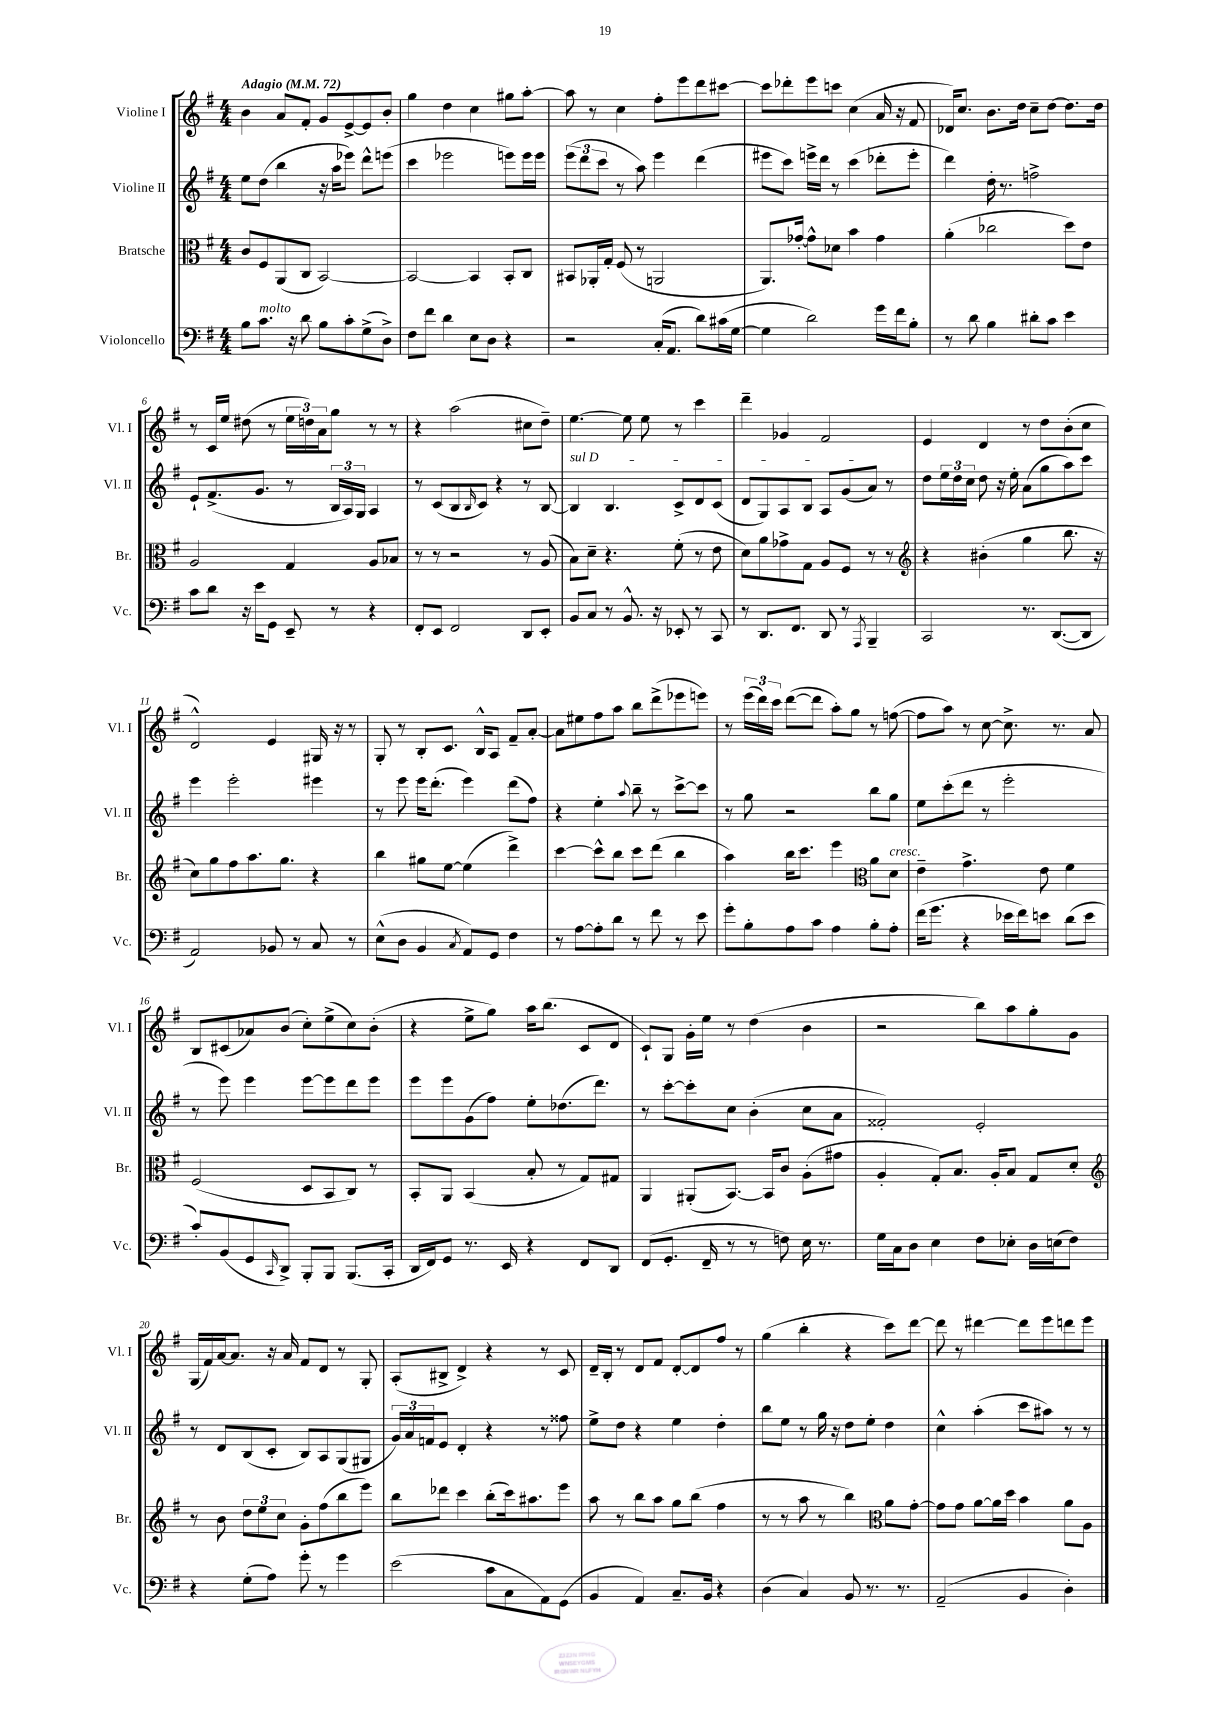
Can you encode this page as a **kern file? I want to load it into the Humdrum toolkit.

**kern	**kern	**kern	**kern
*staff4	*staff3	*staff2	*staff1
*clefF4	*clefC3	*clefG2	*clefG2
*k[f#]	*k[f#]	*k[f#]	*k[f#]
*M4/4	*M4/4	*M4/4	*M4/4
*MM72	*MM72	*MM72	*MM72
8B	8c	8ee	4b
8.c	8F#	(8dd	.
.	(8AA	4bb	8a
16r	.	.	.
8d	8C	.	8f#'
8B	[2BB)	16r	8g
.	.	16aa	.
8c'	.	8eee-)	[8e^
(8G^	.	8ddd^^	8e]
8D^)	.	(8eee	8b'
=	=	=	=
8F#	2BB_	4ccc	4gg
8f#	.	.	.
4d	.	2eee-	4dd
8E	4BB]	.	4cc
8D	.	.	.
4r	8BB'	8eee)	8gg#
.	8C	16eee	[8aa'
.	.	16eee	.
=	=	=	=
2r	8BB#	(12eee	8aa]
.	.	12ddd	.
.	16AA-'	.	8r
.	.	12ccc	.
.	16G'	.	.
.	(8F#	8r	4cc
.	8r	8aa)	.
(16C'	2AA	4eee	8ff#'
8.AA	.	.	.
.	.	.	8eee
8d)	.	(4ddd	8ddd
(16c#	.	.	[8ccc#
[16G	.	.	.
=	=	=	=
4G]	8.AA)	8eee#	8ccc#]
.	.	8ccc)	8ddd-'
.	[16g-'	.	.
2d)	8g-^^]	16eee^	8eee
.	.	16ddd	.
.	8d-	8r	8ccc
.	4b	(4ccc	(4cc
16g	4g-	8ddd-'	16a
16f#	.	.	16r
8B'	.	8eee'	8f#
=	=	=	=
8r	(4a'	4ddd)	16d-)
.	.	.	8.cc
8d	.	.	.
4B	2cc-	16dd'	8.b
.	.	8.r	.
.	.	.	16dd
8d#'	.	2ff^	8cc~
8c	.	.	[8dd
4e	8dd)	.	8.dd]
.	8e	.	.
.	.	.	16dd
=	=	=	=
8c	2A	8e`	8r
8d	.	(8.f#^	16c
.	.	.	16ee
16r	.	.	(8dd#
16e	.	8.g	.
8GG	.	.	8r
8EE~	4G	8r	24ee
.	.	.	24dd)
.	.	.	24a
8r	.	24B	8gg
.	.	24A)	.
.	.	24G	.
4r	8A	4A	8r
.	8B-	.	8r
=	=	=	=
8FF#'	8r	8r	4r
8EE	8r	(8c	.
2FF#	2r	8B	(2aa
.	.	16qqB	.
.	.	8c)	.
.	.	4r	.
8DD	8r	8r	8cc#
8EE'	(8A	[8B	8dd~)
=	=	=	=
8BB	8B)	4B]	[4.ee
8C	8d~	.	.
8r	4.r	4.B	.
8.BB^^	.	.	8ee]
.	.	.	8ee
16r	.	.	.
8EE-'	(8f#'	8c^	8r
8r	8r	8d	4ccc
8CC	8e	(8c	.
=	=	=	=
8r	8d)	8d	4ddd~
8.DD	8a	8G)	.
.	8g-^	8A	4g-
8.FF#	.	.	.
.	8G	8B	.
8DD	8A	8A	2f#
8r	8F#	(8g	.
8qAAA	.	.	.
4BBB~	8r	8a)	.
.	8r	8r	.
=	=	=	=
*	*clefG2	*	*
2CC	4r	8dd	4e
.	.	24ee	.
.	.	24dd	.
.	.	24cc	.
.	(4b#'	8dd	4d
.	.	16r	.
.	.	16ee'	.
8.r	4gg	(8a	8r
.	.	8gg	8dd
([8.DD	.	.	.
.	8.bb	8aa)	(8b'
8DD]	.	8ccc	8cc
.	16r	.	.
=	=	=	=
2AA)	8cc)	4eee	2d^^)
.	8gg	.	.
.	8ff#	2eee'	.
.	8.aa	.	.
8BB-	.	.	4e
.	8.gg	.	.
8r	.	.	.
8C	4r	4eee#	16G#
.	.	.	16r
8r	.	.	8r
=	=	=	=
(8E^^	4bb	8r	8G'
8D	.	8eee	8r
4BB	8gg#	16eee	8B'
.	.	(8.ddd'	.
.	[8ee	.	8.c
8qC	.	.	.
8AA)	(4ee]	4eee)	.
.	.	.	16B^^
8GG	.	.	8A
4F#	4ddd^)	(8ddd	8f#~
.	.	8ff#)	[8a'
=	=	=	=
8r	[4ccc	4r	8a]
[8A	.	.	8ee#
8A']	8ccc^^]	4ee'	8ff#
8d	8bb	.	8aa
.	.	8qqaa	.
8r	8ccc	8bb~	8bb
8f#	(8ddd	8r	(8ddd^
8r	4bb	[8ccc^	8eee-
8e	.	8ccc]	8eee)
=	=	=	=
8g'	4aa)	8r	8r
8B'	.	8gg	(24eee
.	.	.	24ddd)
.	.	.	24ccc
8A	16bb	2r	([8ddd
.	8.ccc	.	.
8c	.	.	8ddd]
4A	4eee	.	8aa')
.	.	.	8gg
*	*clefC3	*	*
8B'	8a	8bb	8r
8A'	8d	8gg	([8ff
=	=	=	=
(16f#	4e~	8ee	8ff]
8.g	.	.	.
.	.	(8ccc'	8aa)
4r	4.g^	8ddd	8r
.	.	8r	[8cc
16e-	.	2eee'	8.cc^]
16f#)	.	.	.
8e	8e	.	.
.	.	.	8.r
(8d	4f#	.	.
8e	.	.	8a
=	=	=	=
8c')	(2F#	8r	8B
(8BB	.	8eee)	(8c#
8GG	.	4eee	8a-)
16qqCC	.	.	.
8DD^)	.	.	(8b
8BBB'	8D	[8eee	8cc')
8BBB	8BB	8eee]	(8ee^
(8.BBB	8C)	8ddd	8cc)
.	8r	8eee	(8b'
16CC'	.	.	.
=	=	=	=
16DD	8BB'	8eee	4r
16FF#)	.	.	.
8GG	8AA	8eee	.
8.r	(4BB	(8g	8ee^
.	.	8ff#)	8gg)
16EE	.	.	.
4r	8B'	8ee'	16aa
.	.	.	(8.bb
.	8r	(8.dd-	.
8FF#	8G)	.	8c
.	.	8.ddd)	.
8DD	8G#	.	8d
=	=	=	=
(8FF#	4AA	8r	8c`)
8.GG'	.	[8ccc'	8G
.	(8AA#'	8ccc']	16g'
16FF#~	.	.	16ee
8r	[8.BB)	8cc	8r
8r	.	(4b'	(4dd
.	16BB]	.	.
8F)	8c	.	.
16E	(8A'	8cc	4b
8.r	.	.	.
.	8g#	8a	.
=	=	=	=
16G	4A'	2f##')	2r
16C	.	.	.
8D	.	.	.
4E	8G')	.	.
.	8.B	.	.
8F#	.	2e'	8bb)
.	16A'	.	.
8E-'	8B	.	8aa
16D	8G	.	8gg'
(16E	.	.	.
8F#)	8d'	.	8g
=	=	=	=
*	*clefG2	*	*
4r	8r	8r	(16G
.	.	.	16f#)
.	8b	8d	[16a
.	.	.	8.a]
(8G'	12dd	(8B	.
.	12ee	.	.
8A)	.	8c'	16r
.	12cc	.	.
.	.	.	16a
8g'	8g'	8B)	8f#
8r	(8ff#	8A	8d
4g	8bb	(8G	8r
.	8eee)	8G#	8G'
=	=	=	=
(2e	8bb	24g)	(8A'
.	.	24a	.
.	.	24f	.
.	8ddd-	8e	8B#^
.	4ccc	4d'	4d^)
8c	(8bb'	4r	4r
8C	16ccc)	.	.
.	8.aa#	.	.
8AA)	.	8r	8r
(8GG	8eee	8ff##	8c
=	=	=	=
4BB	8aa	8ee^	16d~
.	.	.	16B'
.	8r	8dd	8r
4AA)	8bb	4r	8d
.	8aa	.	8f#
8.C~	8gg	4ee	[8d'
.	(8bb	.	8d]
16BB	.	.	.
4r	4ff#	4dd'	8ff#
.	.	.	8r
=	=	=	=
(4D	8r	8bb	(4gg
.	8r	8ee	.
4C)	8aa	8r	4bb'
.	8r	16gg	.
.	.	16r	.
8BB	4bb)	8dd	4r
8.r	.	8ee'	.
*	*clefC3	*	*
.	8a	4dd	8ccc)
8.r	.	.	.
.	[8g'	.	[8ddd
=	=	=	=
(2AA~	8g]	4cc^^	8ddd]
.	8g	.	8r
.	[8a	(4aa'	[4ddd#
.	16a]	.	.
.	16dd	.	.
4BB	4b	8ccc	8ddd#]
.	.	8aa#)	8eee
4D')	8a	8r	8ddd
.	8A	8r	8eee
==	==	==	==
*-	*-	*-	*-
